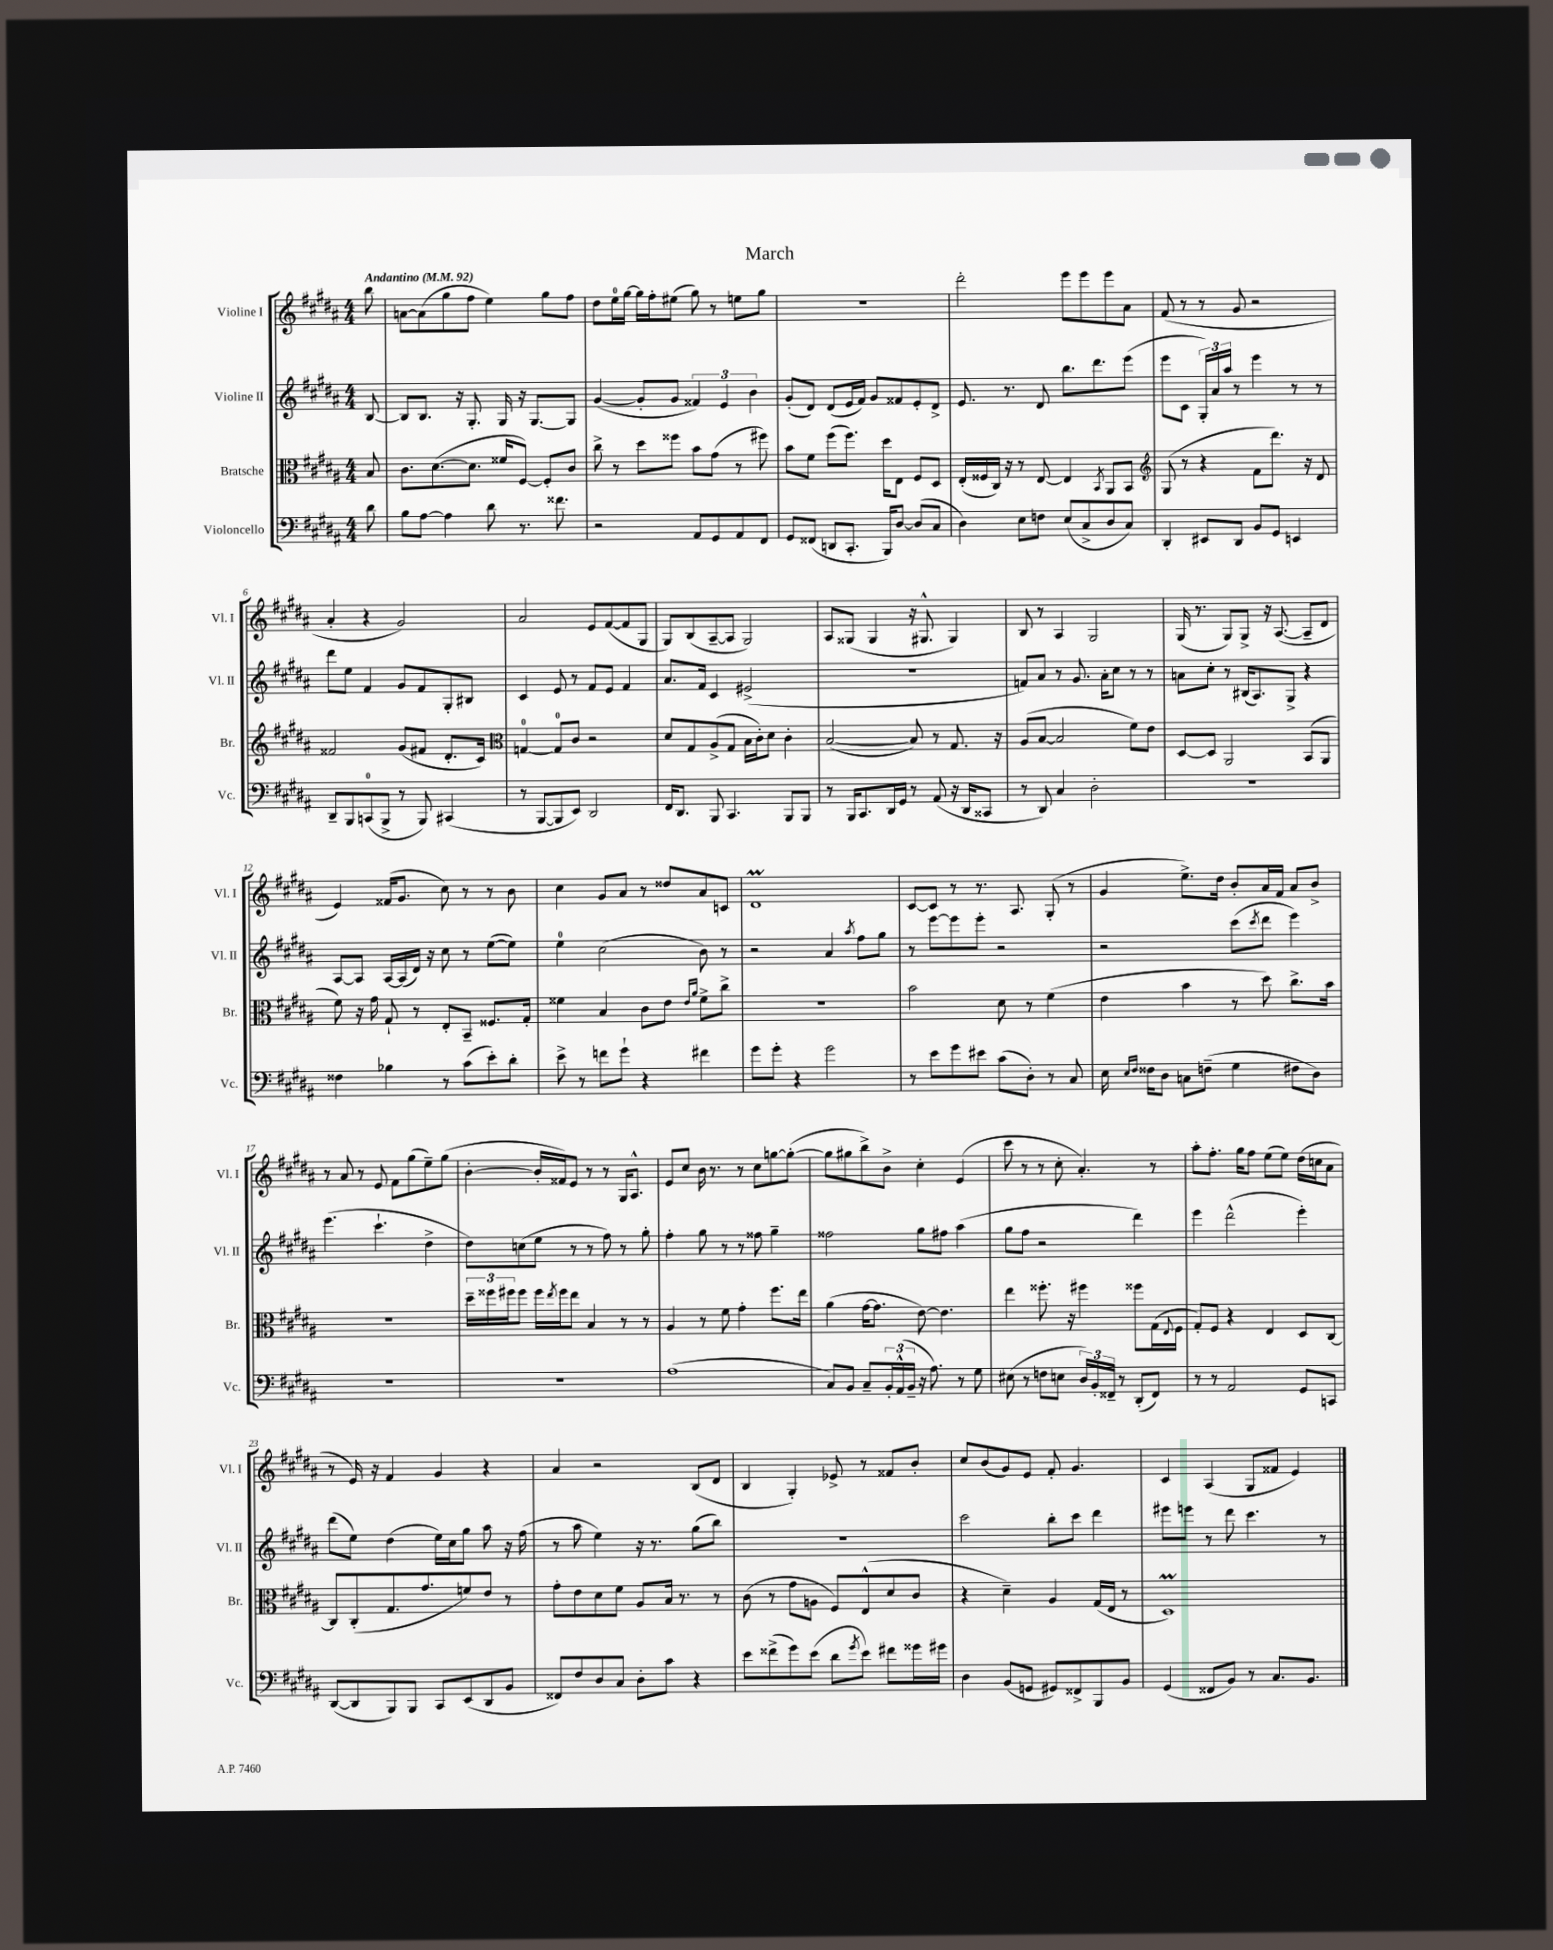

**kern	**kern	**kern	**kern
*staff4	*staff3	*staff2	*staff1
*clefF4	*clefC3	*clefG2	*clefG2
*k[f#c#g#d#a#]	*k[f#c#g#d#a#]	*k[f#c#g#d#a#]	*k[f#c#g#d#a#]
*M4/4	*M4/4	*M4/4	*M4/4
*MM92	*MM92	*MM92	*MM92
8d#\	8B/	[8B/	8bb\
=	=	=	=
8B\L	8.c#\L	8B/]L	[8a\L
[8A#\J	.	8.B/J	(8a\]
.	([8.d#\	.	.
4A#\]	.	.	8gg#\
.	.	16r	.
.	8.d#\]J	8.G#'/	8ff#\J
8d#\	.	.	4ee\)
.	16f##/LK	16G#/	.
8.r	[8F#/J)	16r	.
.	.	[8.G#/L	.
.	8F#'/]L	.	8gg#\L
8.f##\	.	.	.
.	8c#/J	8G#/]J	8ff#\J
=	=	=	=
2r	8cc#^\	([4g#/	8dd#\L
.	8r	.	16ee\L
.	.	.	[16gg#\JJ
.	8dd#\L	8g#'/]L	16gg#\]LL
.	.	.	16ff#'\J
.	8ff##\J	8g#/J	(8ee#\J
8AA#/L	8b\L	6f##/)	8gg#\)
8GG#/	(8g#\J	.	8r
.	.	6e/	.
8AA#/	8r	.	8ee\L
.	.	6b\	.
8FF#/J	8ff#\)	.	8gg#\J
=	=	=	=
8GG#/L	8b\L	(8g#'/L	1r
(8FF##/J	8f#\J	8d#/J)	.
8DD/L	(8ff#\L	(8d#/L	.
8.CC#'/J	8.ff#\J)	16e/L	.
.	.	16f#/JJ)	.
.	.	8g#/L	.
16BBB/LK)	16dd#\LK	.	.
[8D#/J	8E\J	8f##/	.
(8D#/]L	8F#/L	8e'/	.
8C#/J	8D#/J	8d#^/J	.
=	=	=	=
4D#\)	(16E'/LL	8.e/	2ddd#'\
.	16F##/	.	.
.	16C#/JJ)	.	.
.	16r	8.r	.
8E\L	8r	.	.
8F\J	[8E/	8d#/	.
(8E/L	4E/]	8.bb\L	8eee\L
8C#^/	.	.	8eee\
.	.	8.ddd#\	.
.	8qBB/	.	.
8D#/	8AA#/L	.	8eee\
8C#/J)	8BB/J	(8eee\J	8a#\J
=	=	=	=
*	*clefG2	*	*
4DD#'/	(8G#/	8eee\L	(8f#/
.	8r	8c#\J	8r
8EE#/L	4r	24G#'/LL)	8r
.	.	24a#/	.
.	.	24aa#/JJ	.
8DD#/J	.	8r	8g#/
8BB/L	8f#\L	4eee\	2r
8GG#/J	8.ddd#\J)	.	.
4EE/	.	8r	.
.	16r	.	.
.	8d#/	8r	.
=	=	=	=
8DD#~/L	2f##/	8ddd#\L	4a#'/
8BBB/	.	8ee\J	.
(8CC/	.	4f#/	4r
8BBB^/J	.	.	.
8r	(8g#/L	8g#/L	2g#/)
8BBB/)	8f#/J	8f#/	.
(4CC#/	8.d#'/L	8G#'/	.
.	.	8B#/J	.
.	16c#/Jk)	.	.
=	=	=	=
*	*clefC3	*	*
8r	[4G/	4c#/	2a#/
[8BBB/L	.	.	.
8BBB/]	8G/]L	8e/	.
8EE/J)	8c#/J	8r	.
2DD#/	2r	8f#/L	8e/L
.	.	8e/J	([8f#/
.	.	4f#/	8f#/]
.	.	.	8G#/J
=	=	=	=
16FF#/LK	8d#/L	8.a#/L	8G#/L)
8.DD#/J	.	.	.
.	8G#/	.	(8B/
.	.	16f#/Jk	.
8BBB/	(8A#^/	4c#/	[8A#~/
4.CC#/	8G#/J	.	8A#/]J
.	16B\LL	(2e#^/	2G#/)
.	16c#'\J)	.	.
.	8d#\J	.	.
8BBB/L	4c#'\	.	.
8BBB/J	.	.	.
=	=	=	=
8r	([2B/	1r	8A#/L
16BBB/LK	.	.	(8G##/J
8.CC#/	.	.	.
.	.	.	4G##/
16DD#/L	.	.	.
16GG#/JJ	.	.	.
8r	8B/])	.	16r
.	.	.	8.G#^^/
(8AA#/	8r	.	.
16r	8.G#/	.	4G#/)
16DD#/LK	.	.	.
8CC##/J	.	.	.
.	16r	.	.
=	=	=	=
8r	(8A#/L	8f/L)	8B/
8DD#/)	[8B/J	8a#/J	8r
4C#/	2B/]	8r	4A#/
.	.	8.g#/	.
2D#'\	.	.	2G#/
.	.	16a#'\LK	.
.	.	8cc#\J	.
.	8f#\L)	8r	.
.	8e\J	8r	.
=	=	=	=
1r	[8D#/L	8a\L	(16G#/
.	.	.	8.r
.	8D#/]J	8cc#'\J	.
.	2AA#/	8r	8G#/L)
.	.	(16B#/LK	8G#^/J
.	.	8.A#/)	.
.	.	.	16r
.	.	.	([8.A#/
.	.	8G#^/J	.
.	(8BB/L	4r	8A#~/]L
.	8AA#/J	.	8d#/J
=	=	=	=
4F##\	8f#\)	[8A#/L	4e/)
.	16r	8A#/]J	.
.	16g#\	.	.
4B-\	8G#`/	[16A#/LL	(16f##/LK
.	.	(16A#/]	8.g#/J
.	8r	16d#/JJ)	.
.	.	16r	.
8r	8E'/L	8cc#\	8cc#\)
(8c#\L	8BB~/J	8r	8r
8e'\)	8.F##/L	([8ee\L	8r
8d#'\J	.	8ee\]J)	8b\
.	16G#'/Jk	.	.
=	=	=	=
8e^\	4f##\	4ee\	4cc#\
8r	.	.	.
8f\L	4B/	(2cc#\	8g#/L
8g#`\J	.	.	8a#/J
4r	8c#\L	.	8r
.	8e\J	.	8dd##/L
.	16qqe/LL	.	.
.	16qqa#/JJ	.	.
4f#\	8f##^\L	8b\)	8a#/
.	8cc#^\J	8r	8c/J
=	=	=	=
8g#\L	1r	2r	1d#
8g#'\J	.	.	.
4r	.	.	.
2g#\	.	4a#/	.
.	.	8qaa#/	.
.	.	8ff#\L	.
.	.	8gg#\J	.
=	=	=	=
8r	2b\	8r	[8c#/L
8e\L	.	[8eee\L	8c#/]J
8g#\	.	8eee\]	8r
8e#\J	.	8eee'\J	8.r
(8c#\L	8d#\	2r	.
.	.	.	8.A#/
8D#'\J)	8r	.	.
8r	(4f#\	.	(8G#'/
8C#/	.	.	8r
=	=	=	=
16E\	4e\	2r	4g#/
16qqE/LL	.	.	.
16qqF#/JJ	.	.	.
16F##\LK	.	.	.
8D#\J	.	.	.
8C\L	4b\	.	8.ee^\L)
(8F~\J	.	.	.
.	.	.	16dd#\Jk
4G#\	8r	(8ccc#\L	8b'/L
.	.	8qccc#/	.
.	8dd#\)	8ddd#\J	16a#/L
.	.	.	16f#/JJ
8F#\L	8.cc#^\L	4eee\)	8a#/L
8D#\J)	.	.	8b^/J
.	16b\Jk	.	.
=	=	=	=
1r	1r	(4.eee\	8r
.	.	.	8a#/
.	.	.	8r
.	.	4.ccc#`\	8e/
.	.	.	8f#\L
.	.	.	(8gg#\
.	.	4dd#^\	8ee~\)
.	.	.	(8gg#\J
=	=	=	=
1r	24dd#~\LL	8dd#\L)	[4b'\
.	24ff##\	.	.
.	24ff#\J	.	.
.	8ff#\J	(8cc\	.
.	16ff#\LL	8ee\J	16b'/]LL
.	8qee/	.	.
.	16ff#\J	.	16f##/J)
.	8ee\J	8r	8e/J
.	4B/	8r	8r
.	.	8ff#\)	8r
.	8r	8r	16G#/LK
.	.	.	8.A#^^/J
.	8r	8gg#'\	.
=	=	=	=
(1A#	4A#/	4ff#'\	8e/L
.	.	.	8cc#/J
.	8r	8gg#\	16b\
.	.	.	8.r
.	8f#\	8r	.
.	4g#'\	8r	8r
.	.	8ff##\	8cc#\L
.	8.ff#\L	4gg#~\	[8gg\
.	.	.	(8gg'\_J
.	16ee\Jk	.	.
=	=	=	=
8C#/L)	(4a#\	2ff##\	8gg\]L
8BB/J	.	.	8gg#\
8C#~/L	[16g#\LK	.	8bb^\)
.	8.g#\]J	.	.
24BB'/L	.	.	8b^\J
(24AA#^^/	.	.	.
24BB~/JJ	.	.	.
16r	[8e\)	8gg#\L	4cc#'\
8.A#\)	.	.	.
.	4.e\]	8ff#\J	.
8r	.	(4aa#\	(4e/
8G#\	.	.	.
=	=	=	=
(8E#\	4ee\	8gg#\L	8ccc#\
8r	.	8ff#\J	8r
8F\L	8.ff##'\	2r	8r
8E\J	.	.	8cc#'\
.	16r	.	.
24D#/LL)	4ff#\	.	4.a#'/)
24BB'/	.	.	.
24FF##~/JJ	.	.	.
8r	.	.	.
(8DD#'/L	8ff##\L	4ddd#\)	.
8FF##/J)	(16G#\L	.	8r
.	8qqE/	.	.
.	16F#\JJ	.	.
=	=	=	=
8r	8G#'/L)	4eee\	8aa#'\L
8r	8F#/J	.	8.ff#'\J
2AA#/	4r	(2ddd#^^\	.
.	.	.	16gg#\LK
.	.	.	8ff#\J
.	4E/	.	(8ee\L
.	.	.	8ee\J)
8GG#/L	8D#/L	4eee'\)	(16dd#\LL
.	.	.	16cc\J
8CC/J	[8C#/J	.	8a#\J
=	=	=	=
([8DD#/L	8C#/]L	(8ddd#\L	8r
8DD#/]	(8C#'/	8ee\J)	16e/)
.	.	.	16r
8BBB/)	8.G#/	(4dd#\	4f#/
8BBB/J	.	.	.
.	8.g#/	.	.
8CC#/L	.	16ee\LL)	4g#/
.	.	16cc#\J	.
(8EE/	8f/)	8gg#\J	.
8DD#/	8e/J	8aa#\	4r
8BB/J	8r	16r	.
.	.	(16ff#\	.
=	=	=	=
8FF##/L)	8g#'\L	8r	4a#/
8F#/	8e\	8aa#\	.
8D#/	8d#\	4ee\)	2r
8C#/J	8f#\J	.	.
8D#'\L	8A#/L	16r	.
.	.	8.r	.
8c#\J	16B/Jk	.	.
.	8.r	.	.
4r	.	(8gg#\L	(8B/L
.	8r	8bb\J)	8d#/J
=	=	=	=
8e\L	(8c#\	1r	4B/
(8f##^\	8r	.	.
8g#\)	8g#\L	.	4G#'/)
(8e\J	8A\J	.	.
8d#\L	8F#/L)	.	8e-^/
8qg#/	.	.	.
8e\J)	(8E^^/	.	8r
8f#\L	8d#/	.	8f##/L
16g##\L	8c#/J	.	8b'/J
16g#\JJ	.	.	.
=	=	=	=
4D#\	4r	2ccc#\	8cc#/L
.	.	.	(8b/
(8BB/L	4d#~\)	.	8g#/)
8GG/J	.	.	8e/J
8GG#/L)	4A#/	8bb'\L	8f#'/
8FF##^/	.	8ccc#\J	4.g#/
8BBB/	(16G#/LL	4ddd#\	.
.	16E/JJ	.	.
8BB/J	8r	.	.
=	=	=	=
(4GG#/	1D#)	8eee#\L	4c#/
.	.	8eee\J	.
8FF##/L	.	8r	(4A#/
8BB/J)	.	8ddd#\	.
8r	.	4.ccc#\	8G#/L
8.C#/L	.	.	8f##/J
.	.	.	4e/)
8.BB/J	.	.	.
.	.	8r	.
==	==	==	==
*-	*-	*-	*-
